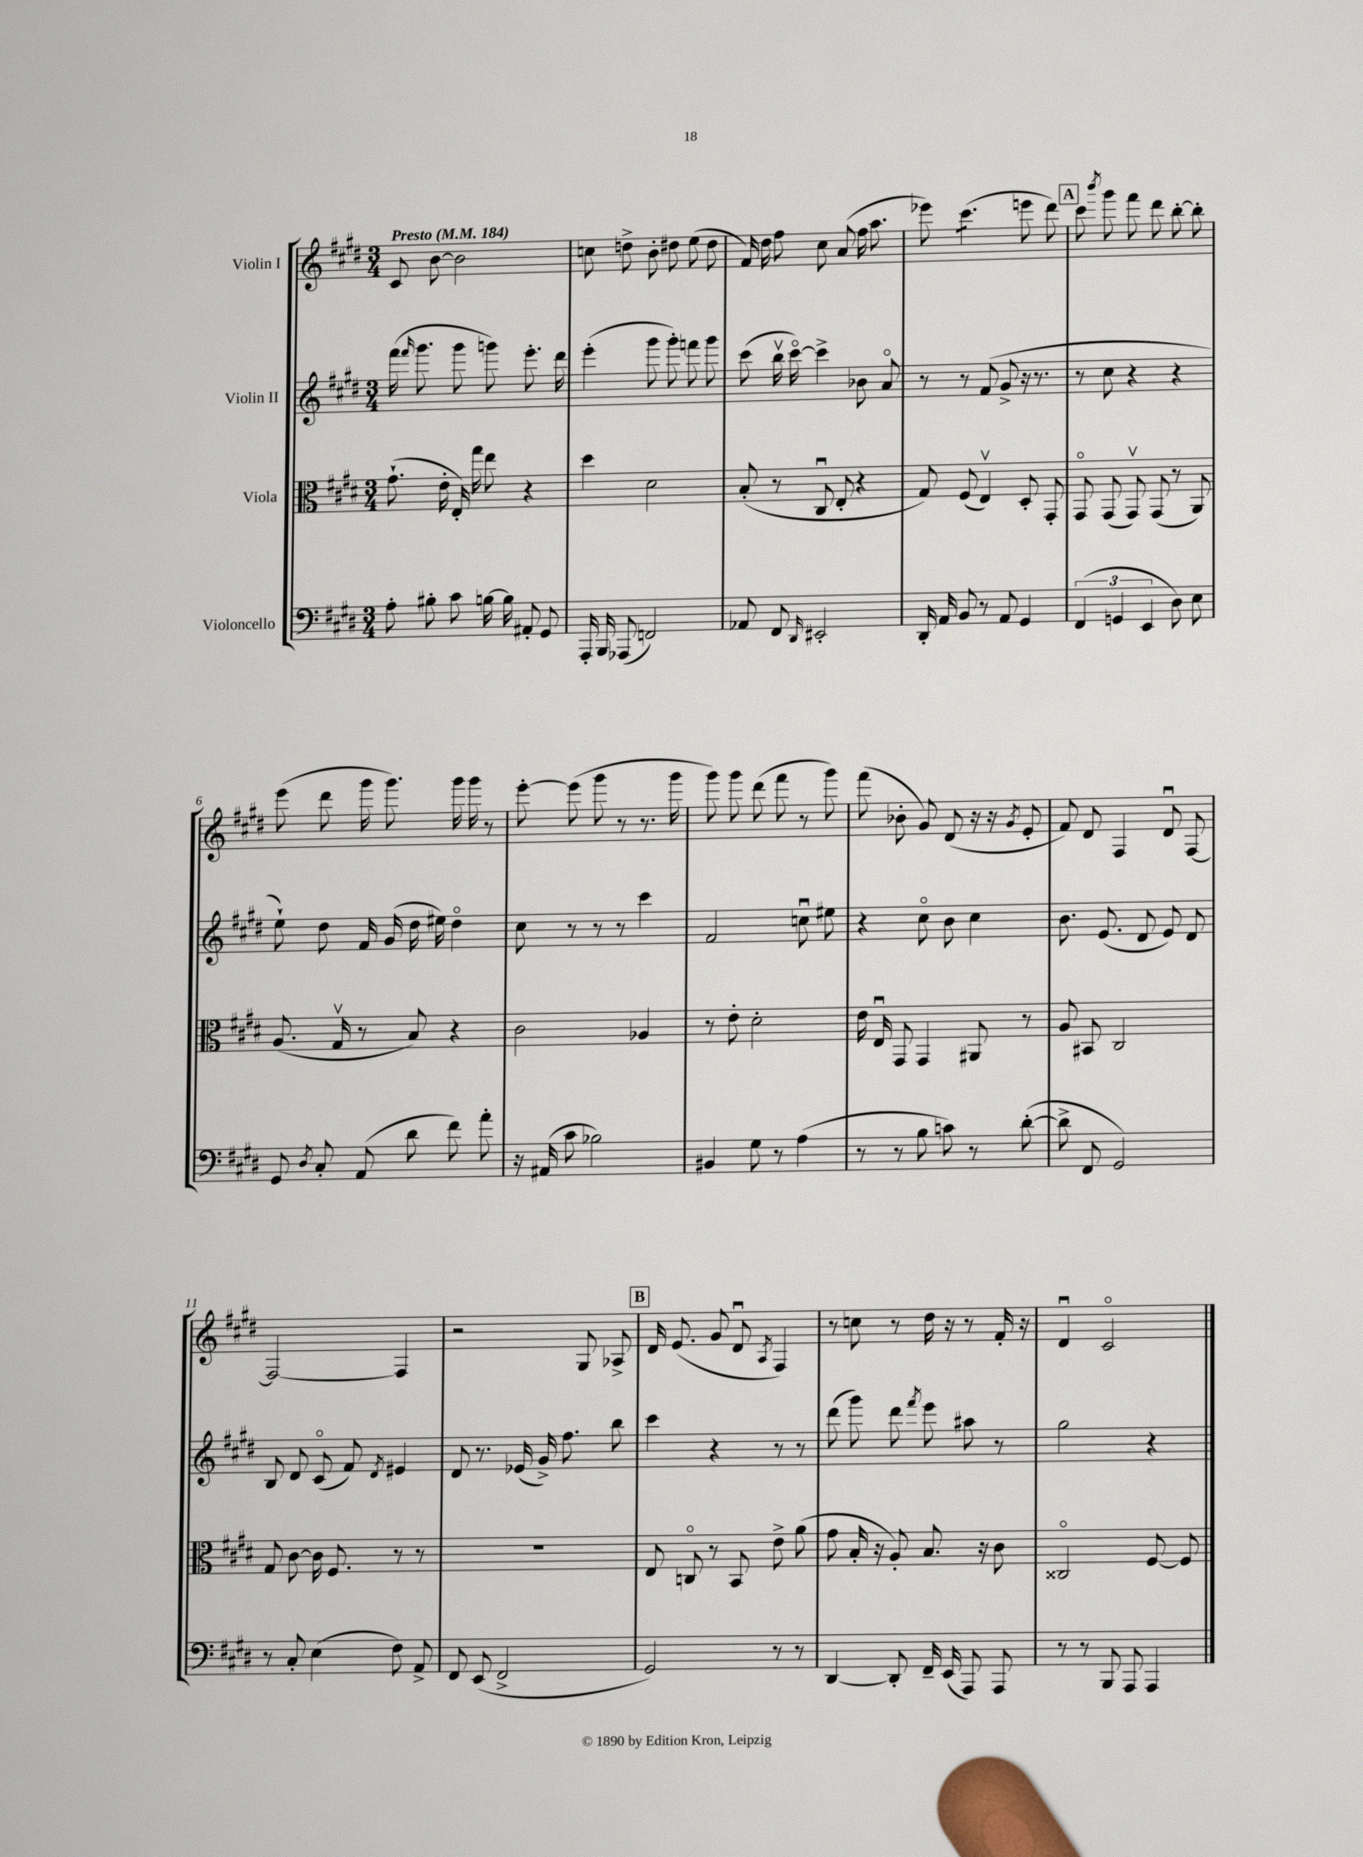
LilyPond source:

<<
\new StaffGroup <<
\new Staff = "s0" \with { instrumentName = "Violin I" } {
    \clef treble \key e \major \numericTimeSignature \time 3/4 \tempo "Presto" 4 = 184
    \autoBeamOff cis'8 b'8~ b'2 |
    c''8 d''8-> b'8-. dis''8 e''8( dis''8 |
    fis'16) dis''16 fis''8 cis''8 a'8( fis''16 a''8. |
    ees'''8) cis'''4.:8( e'''8 dis'''8) |
    \mark \markup { \box "A" } cis'''8 \acciaccatura { b'''8 } gis'''8 fis'''8 dis'''8 b''8~-. b''8-. |
    e'''8( dis'''8 gis'''16 gis'''8.) gis'''16 gis'''16 r8 |
    e'''8~-. e'''8( gis'''8 r8 r8. gis'''16 |
    gis'''8) gis'''8 dis'''8( fis'''8 r8 gis'''8) |
    fis'''8( bes'8-. gis'8) dis'8( r16 r16 \acciaccatura { gis'8 } e'8-. |
    fis'8) dis'8 fis4 dis'8\downbow fis8~ |
    fis2~ fis4 |
    r2 gis8 aes8-> |
    \mark \markup { \box "B" } dis'16 e'8.( gis'8 dis'8\downbow \acciaccatura { a8 } fis4) |
    r8 c''8 r8 dis''16 r16 r8 fis'16-. r16 |
    dis'4\downbow cis'2\flageolet \bar "|." |
}
\new Staff = "s1" \with { instrumentName = "Violin II" } {
    \clef treble \key e \major \numericTimeSignature \time 3/4
    \autoBeamOff fis'''16( \grace { fis'''16 } gis'''8. gis'''8 g'''8) e'''8.-. dis'''16 |
    e'''4-.( gis'''8 gis'''8-.) f'''8 gis'''8 |
    cis'''8( b''16\upbow cis'''16~\flageolet) cis'''4-> bes'8 a'8\flageolet |
    r8 r8 fis'8( gis'8-> r16 r8. |
    \mark \markup { \box "A" } r8 cis''8 r4 r4 |
    e''8-!) dis''8 fis'16 gis'16( dis''16 eis''16) dis''4\flageolet |
    cis''8 r8 r8 r8 cis'''4 |
    fis'2 c''8\downbow eis''8 |
    r4 cis''8\flageolet b'8 cis''4 |
    b'8. e'8.( dis'8 e'8) dis'8 |
    b8 dis'8 cis'8\flageolet( fis'8) \acciaccatura { dis'8 } eis'4 |
    dis'8 r8. ees'16( gis'16->) fis''8. b''8 |
    \mark \markup { \box "B" } cis'''4 r4 r8 r8 |
    dis'''8( gis'''8) dis'''8 \acciaccatura { fis'''8 } e'''8 ais''8 r8 |
    gis''2 r4 \bar "|." |
}
\new Staff = "s2" \with { instrumentName = "Viola" } {
    \clef alto \key e \major \numericTimeSignature \time 3/4
    \autoBeamOff gis'8.-!( e'16-. e16-.) gis''16 e''8 r4 |
    dis''4 dis'2 |
    b8-.( r8 cis8\downbow e8-. r4 |
    gis8) fis8( e4\upbow) dis8-. gis,8-. |
    \mark \markup { \box "A" } gis,8\flageolet gis,8( gis,8\upbow) gis,8( r8 a,8) |
    a8.( gis16\upbow r8 b8) r4 |
    cis'2 aes4 |
    r8 e'8-. dis'2-. |
    e'16 e16\downbow gis,8 gis,4 ais,8 r8 |
    a8 bis,8 cis2 |
    gis8 cis'8~ cis'16 fis8. r8 r8 |
    R2. |
    \mark \markup { \box "B" } e8 c8\flageolet r8 b,8 e'8-> a'8( |
    gis'8 b16-. r16 a8-.) b8. r16 cis'8 |
    cisis2\flageolet fis8~ fis8 \bar "|." |
}
\new Staff = "s3" \with { instrumentName = "Violoncello" } {
    \clef bass \key e \major \numericTimeSignature \time 3/4
    \autoBeamOff a8-. bis8-. cis'8 b16~ b16 ais,8-. gis,8 |
    a,,16-. b,,16 aes,,8( f,2) |
    aes,8 fis,8 \grace { dis,16 } eis,2-. |
    dis,16-. a,16 b,8 r8 a,8 gis,4 |
    \mark \markup { \box "A" } \tuplet 3/2 { fis,4( g,4 e,4 } dis8) e8 |
    gis,8 \acciaccatura { dis8 } cis8-. a,8( dis'8 fis'8) a'8-. |
    r16 ais,16( cis'8 bes2) |
    bis,4 gis8 r8 a4( |
    r8 r8 b8 c'8) r8 dis'8~-.( |
    dis'8-> fis,8 gis,2) |
    r8 cis8-. e4( fis8) a,8-> |
    fis,8 e,8( fis,2-> |
    \mark \markup { \box "B" } gis,2) r8 r8 |
    dis,4~ dis,8-. fis,16-- e,16( a,,8) a,,8 |
    r8 r8 b,,8 a,,8 a,,4 \bar "|." |
}
>>
>>
